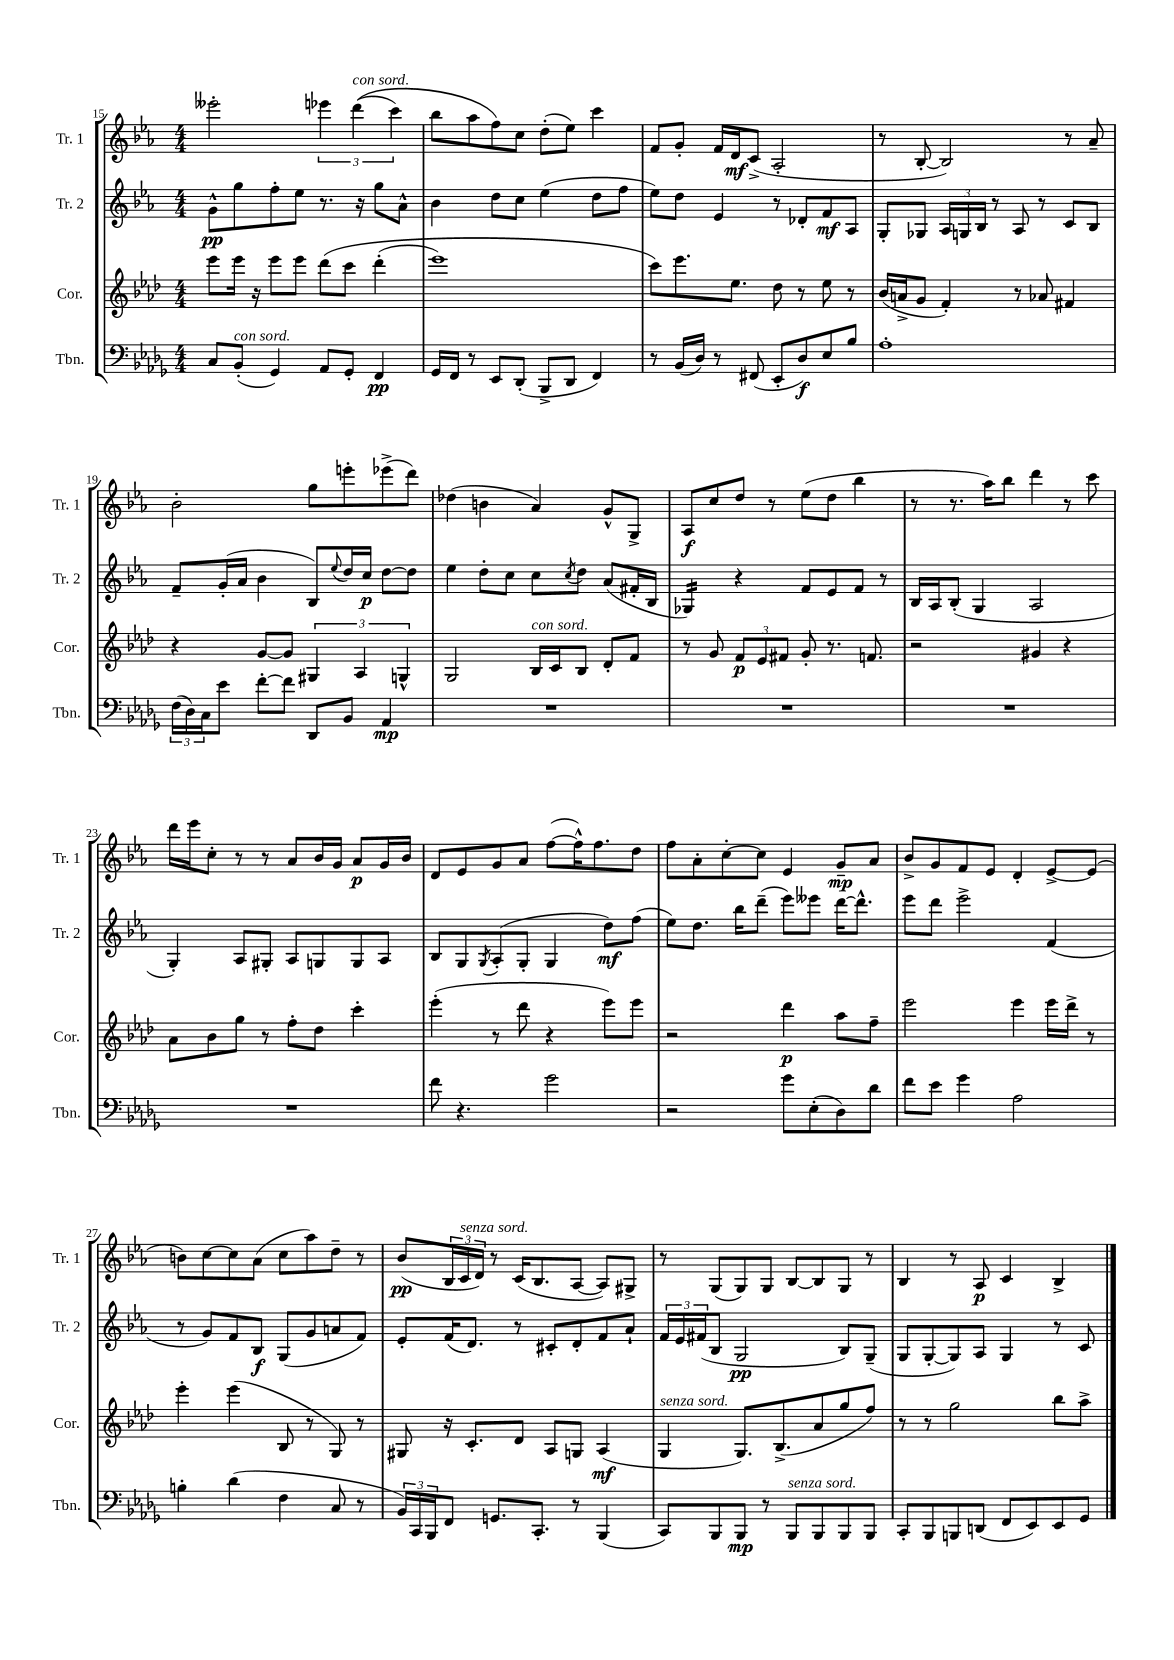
<<
\new StaffGroup <<
\new Staff = "s0" \with { instrumentName = "Tr. 1" shortInstrumentName = "Tr. 1" } {
    \clef treble \key ees \major \numericTimeSignature \time 4/4
    eeses'''2-. \tuplet 3/2 { ees'''4 d'''4^\markup { \italic "con sord." }(\( c'''4) } |
    bes''8 aes''8 f''8\) c''8 d''8-.( ees''8) c'''4 |
    f'8 g'8-. f'16 d'16\mf c'8->( aes2-. |
    r8 bes8~-. bes2) r8 aes'8-- |
    bes'2-. g''8 e'''8-. ees'''8->( d'''8) |
    des''4( b'4 aes'4) g'8-^ g8-> |
    aes8\f c''8 d''8 r8 ees''8( d''8 bes''4 |
    r8 r8. aes''16) bes''8 d'''4 r8 c'''8 |
    d'''16 ees'''16 c''8-. r8 r8 aes'8 bes'16 g'16 aes'8\p g'16 bes'16 |
    d'8 ees'8 g'8 aes'8 f''8~( f''16-^) f''8. d''8 |
    f''8 aes'8-. c''8~-. c''8 ees'4 g'8--\mp aes'8 |
    bes'8-> g'8 f'8 ees'8 d'4-. ees'8~-> ees'8( |
    b'8) c''8~ c''8 aes'8( c''8 aes''8) d''8-- r8 |
    bes'8\pp( \tuplet 3/2 { bes16 c'16^\markup { \italic "senza sord." } d'16) } r8 c'16( bes8. aes8~ aes8) gis8-> |
    r8 g8( g8) g8 bes8~ bes8 g8 r8 |
    bes4 r8 aes8\p c'4 bes4-> \bar "|." |
}
\new Staff = "s1" \with { instrumentName = "Tr. 2" shortInstrumentName = "Tr. 2" } {
    \clef treble \key ees \major \numericTimeSignature \time 4/4
    g'8-^\pp g''8 f''8-. ees''8 r8. r16 g''8 aes'8-^ |
    bes'4 d''8 c''8 ees''4( d''8 f''8 |
    ees''8) d''8 ees'4 r8 des'8-. f'8\mf aes8 |
    g8-. ges8 \tuplet 3/2 { aes16 g16 bes16 } r8 aes8 r8 c'8 bes8 |
    f'8-- g'16-.( aes'16 bes'4 bes8) \appoggiatura { ees''8 } d''16 c''16\p d''8~ d''8 |
    ees''4 d''8-. c''8 c''8 \acciaccatura { c''8 } d''8 aes'8( fis'16-. bes16 |
    ges4:16) r4 f'8 ees'8 f'8 r8 |
    bes16 aes16 bes8-.( g4 aes2 |
    g4-.) aes8 gis8-. aes8 g8 g8 aes8 |
    bes8 g8 \acciaccatura { g8 } aes8-.( g8-. g4 d''8\mf) f''8( |
    ees''8) d''8. bes''16 d'''8--( ees'''8) eeses'''8 d'''16~ d'''8.-^ |
    ees'''8 d'''8 ees'''2-> f'4( |
    r8 g'8) f'8 bes8\f g8( g'8 a'8 f'8) |
    ees'8-. f'16( d'8.) r8 cis'8-. d'8-. f'8 aes'8-! |
    \tuplet 3/2 { f'16 ees'16 fis'16( } bes8 g2\pp bes8) g8--( |
    g8 g8~-. g8) aes8 g4 r8 c'8 \bar "|." |
}
\new Staff = "s2" \with { instrumentName = "Cor." shortInstrumentName = "Cor." } {
    \clef treble \key aes \major \numericTimeSignature \time 4/4
    ees'''8 ees'''16 r16 ees'''8 ees'''8 des'''8\( c'''8 des'''4-.( |
    ees'''1) |
    c'''8\) ees'''8. ees''8. des''8 r8 ees''8 r8 |
    bes'16( a'16-> g'8 f'4-.) r8 aes'8 fis'4 |
    r4 g'8~ g'8 \tuplet 3/2 { gis4 aes4 g4-^ } |
    g2 bes16^\markup { \italic "con sord." } c'16 bes8 des'8-. f'8 |
    r8 g'8 \tuplet 3/2 { f'8\p ees'8 fis'8 } g'8-. r8. f'8. |
    r2 gis'4 r4 |
    aes'8 bes'8 g''8 r8 f''8-. des''8 c'''4-. |
    ees'''4-.( r8 des'''8 r4 ees'''8) ees'''8 |
    r2 des'''4\p aes''8 f''8-- |
    ees'''2 ees'''4 ees'''16 des'''16-> r8 |
    ees'''4-. ees'''4( bes8 r8 g8) r8 |
    gis8 r16 c'8.-. des'8 aes8 g8 aes4\mf( |
    g4^\markup { \italic "senza sord." } g8.) bes8.->( aes'8 g''8 f''8) |
    r8 r8 g''2 bes''8 aes''8-> \bar "|." |
}
\new Staff = "s3" \with { instrumentName = "Tbn." shortInstrumentName = "Tbn." } {
    \clef bass \key des \major \numericTimeSignature \time 4/4
    c8 bes,8-.^\markup { \italic "con sord." }( ges,4) aes,8 ges,8-. f,4\pp |
    ges,16 f,16 r8 ees,8 des,8-.( bes,,8-> des,8 f,4) |
    r8 bes,16( des16) r8 fis,8( ees,8-. des8\f) ees8 bes8 |
    aes1-. |
    \tuplet 3/2 { f16( des16) c16 } ees'8 f'8~-. f'8 des,8 bes,8 aes,4\mp |
    R1 |
    R1 |
    R1 |
    R1 |
    f'8 r4. ges'2 |
    r2 ges'8 ees8-.( des8) des'8 |
    f'8 ees'8 ges'4 aes2 |
    b4-. des'4( f4 c8 r8 |
    \tuplet 3/2 { bes,16) c,16 bes,,16 } f,8 g,8. c,8.-. r8 bes,,4( |
    c,8) bes,,8 bes,,8\mp r8 bes,,8^\markup { \italic "senza sord." } bes,,8 bes,,8 bes,,8 |
    c,8-. bes,,8 b,,8 d,8( f,8 ees,8) ees,8 ges,8 \bar "|." |
}
>>
>>
\layout { \context { \Score currentBarNumber = #15 } }
